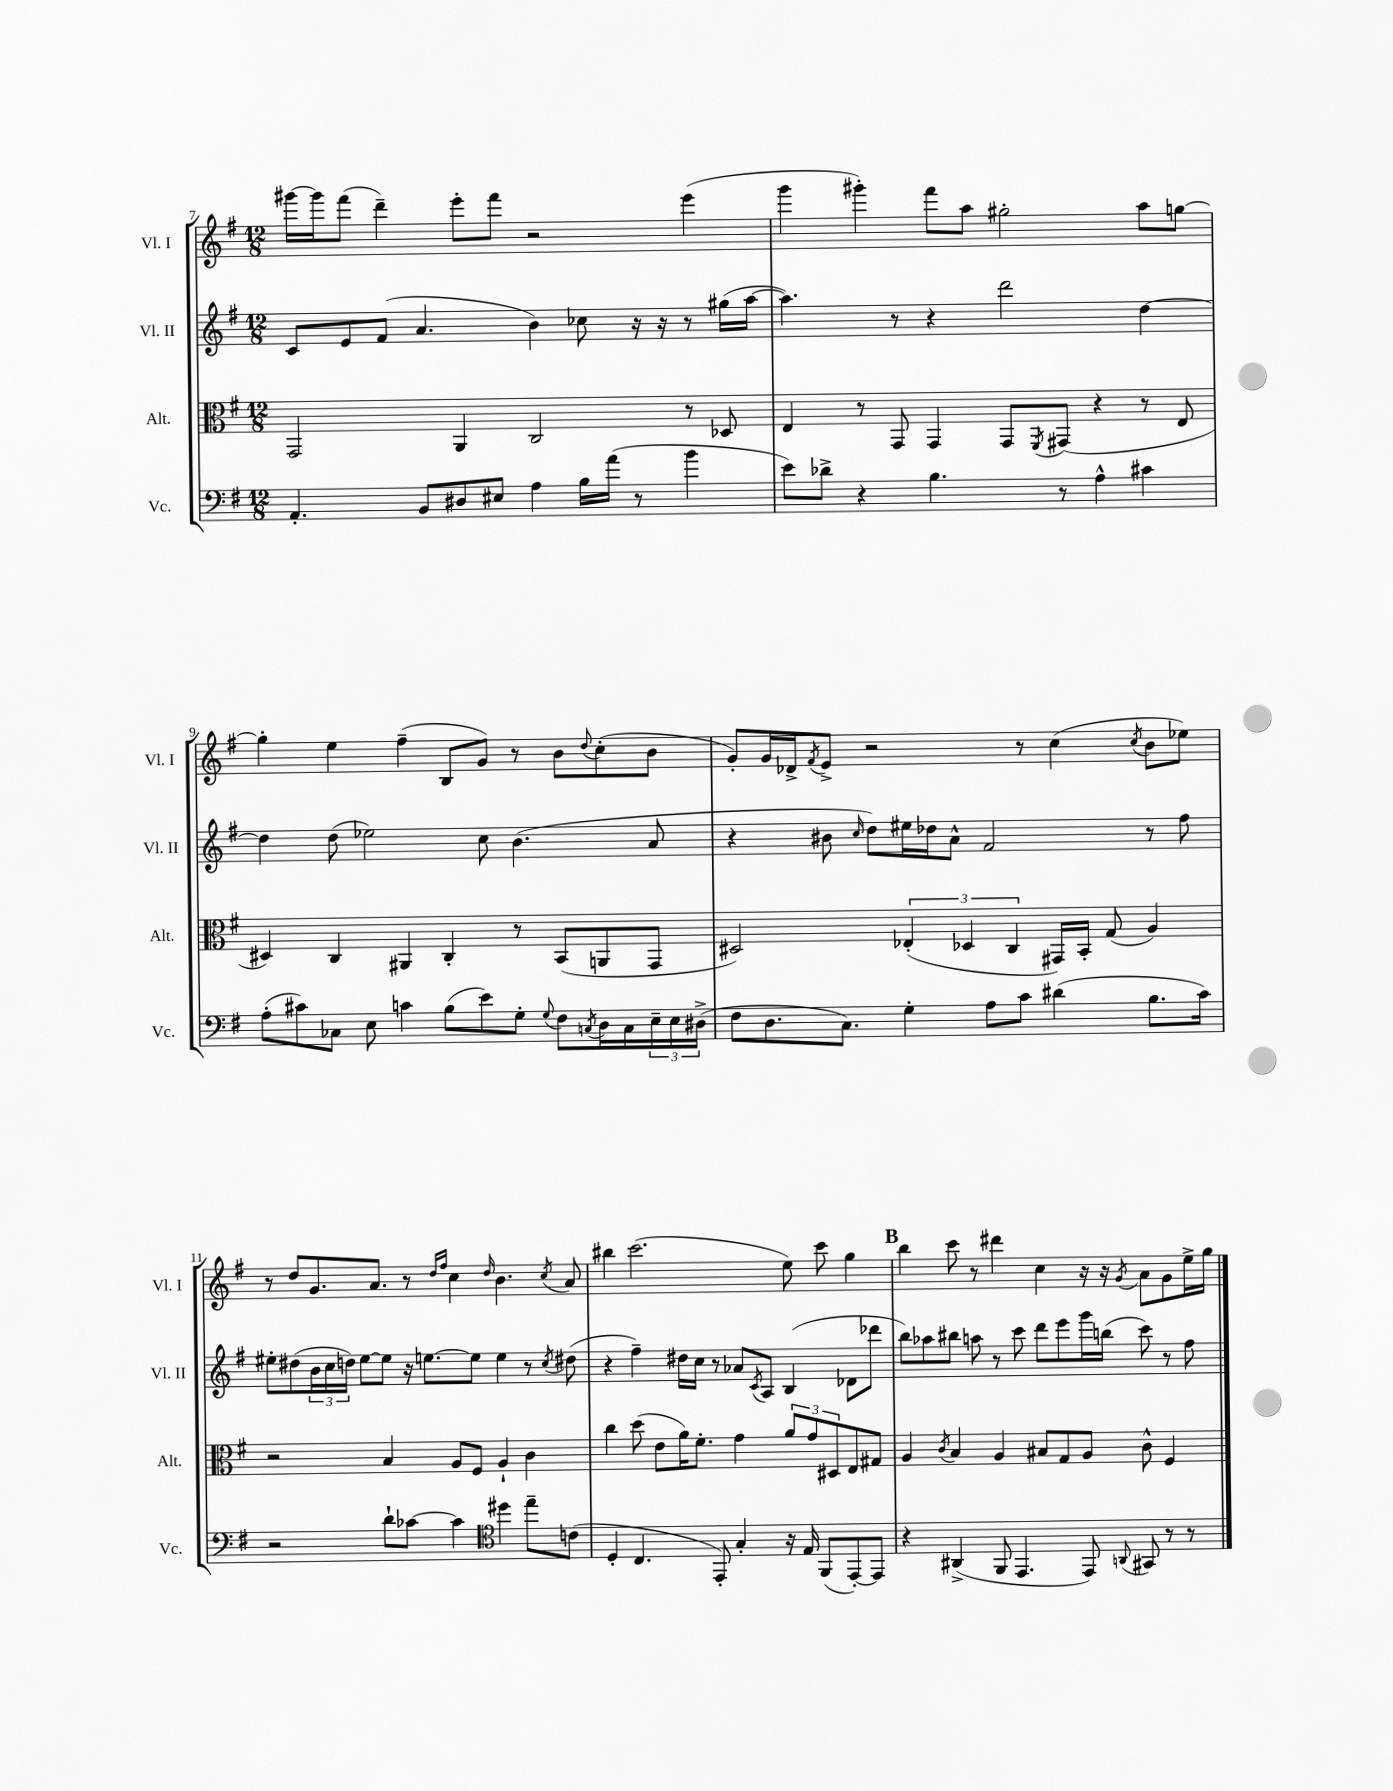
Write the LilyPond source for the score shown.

<<
\new StaffGroup <<
\new Staff = "s0" \with { instrumentName = "Vl. I" shortInstrumentName = "Vl. I" } {
    \clef treble \key g \major \numericTimeSignature \time 12/8
    gis'''16~ gis'''16 fis'''8( d'''4--) e'''8-. fis'''8 r2 e'''4( |
    g'''4 gis'''4-.) fis'''8 a''8 gis''2-. a''8 g''8~ |
    g''4-. e''4 fis''4--( b8 g'8) r8 b'8 \appoggiatura { d''8 } c''8-.( b'8 |
    g'8-.) g'16 des'16-> \acciaccatura { fis'8 } e'8-> r2 r8 c''4( \acciaccatura { c''8 } b'8 ees''8) |
    r8 d''8 g'8. a'8. r8 \grace { d''16 fis''16 } c''4 \grace { d''16 } b'4. \acciaccatura { c''8 } a'8 |
    bis''4 c'''2.( e''8) c'''8 g''4 |
    \mark \markup { \bold "B" } b''4 c'''8 r8 dis'''4 c''4 r16 r16 \acciaccatura { g'8 } a'8 g'8 e''16-> g''16 \bar "|." |
}
\new Staff = "s1" \with { instrumentName = "Vl. II" shortInstrumentName = "Vl. II" } {
    \clef treble \key g \major \numericTimeSignature \time 12/8
    c'8 e'8 fis'8( a'4. b'4) ces''8 r16 r16 r8 gis''16( a''16~ |
    a''4.) r8 r4 d'''2 d''4~ |
    d''4 d''8( ees''2) c''8 b'4.( a'8 |
    r4 bis'8 \grace { c''16 } d''8) eis''16 des''16 a'8-^ fis'2 r8 fis''8 |
    eis''8-. dis''8( \tuplet 3/2 { b'16 c''16 d''16) } eis''8~ eis''8 r16 e''8.~ e''8 e''4 r8 \acciaccatura { c''8 } dis''8( |
    r4 fis''4--) dis''16 c''16 r8 aes'8 \acciaccatura { c'8 } a8 b4( des'8 des'''8 |
    \mark \markup { \bold "B" } b''8) aes''8 bis''8 a''8 r8 c'''8 d'''8 e'''8 g'''16 b''16( c'''8) r8 fis''8 \bar "|." |
}
\new Staff = "s2" \with { instrumentName = "Alt." shortInstrumentName = "Alt." } {
    \clef alto \key g \major \numericTimeSignature \time 12/8
    g,2 a,4 c2 r8 des8 |
    e4 r8 g,8 g,4 g,8 \acciaccatura { fis,8 } gis,8( r4 r8 e8 |
    dis4) c4 ais,4 c4-. r8 b,8( a,8 g,8 |
    dis2) \tuplet 3/2 { ees4-.( des4 c4 } gis,16) b,16-. g8( a4) |
    r2 b4 a8 fis8 a4-! c'4 |
    c''4 d''8( e'8 a'16) fis'8.-. g'4 \tuplet 3/2 { a'8 g'8 dis8 } e8 gis8 |
    \mark \markup { \bold "B" } a4 \acciaccatura { c'8 } b4 a4 bis8 g8 a8 c'8-^ fis4 \bar "|." |
}
\new Staff = "s3" \with { instrumentName = "Vc." shortInstrumentName = "Vc." } {
    \clef bass \key g \major \numericTimeSignature \time 12/8
    a,4.-. b,8 dis8 eis8 a4 b16 a'16( r8 b'4 |
    e'8) des'8-> r4 b4. r8 a4-^ cis'4 |
    a8-.( cis'8) ces8 e8 c'4 b8( e'8) g8-. \appoggiatura { g8 } fis8 \acciaccatura { c8 } d16 c16 \tuplet 3/2 { e16-- e16 dis16->( } |
    fis8 d8. c8.) g4-. a8 c'8 dis'4( b8. c'16) |
    r2 d'8-! ces'8~ ces'4 \clef tenor dis''4 e''8-- c'8( |
    d4-. c4. e,8-.) g4-. r16 e16 fis,8( e,8~-.) e,8 |
    \mark \markup { \bold "B" } r4 ais,4->( fis,8 e,4. e,8) \appoggiatura { a,8 } gis,8 r8 r8 \bar "|." |
}
>>
>>
\layout { \context { \Score currentBarNumber = #7 } }
